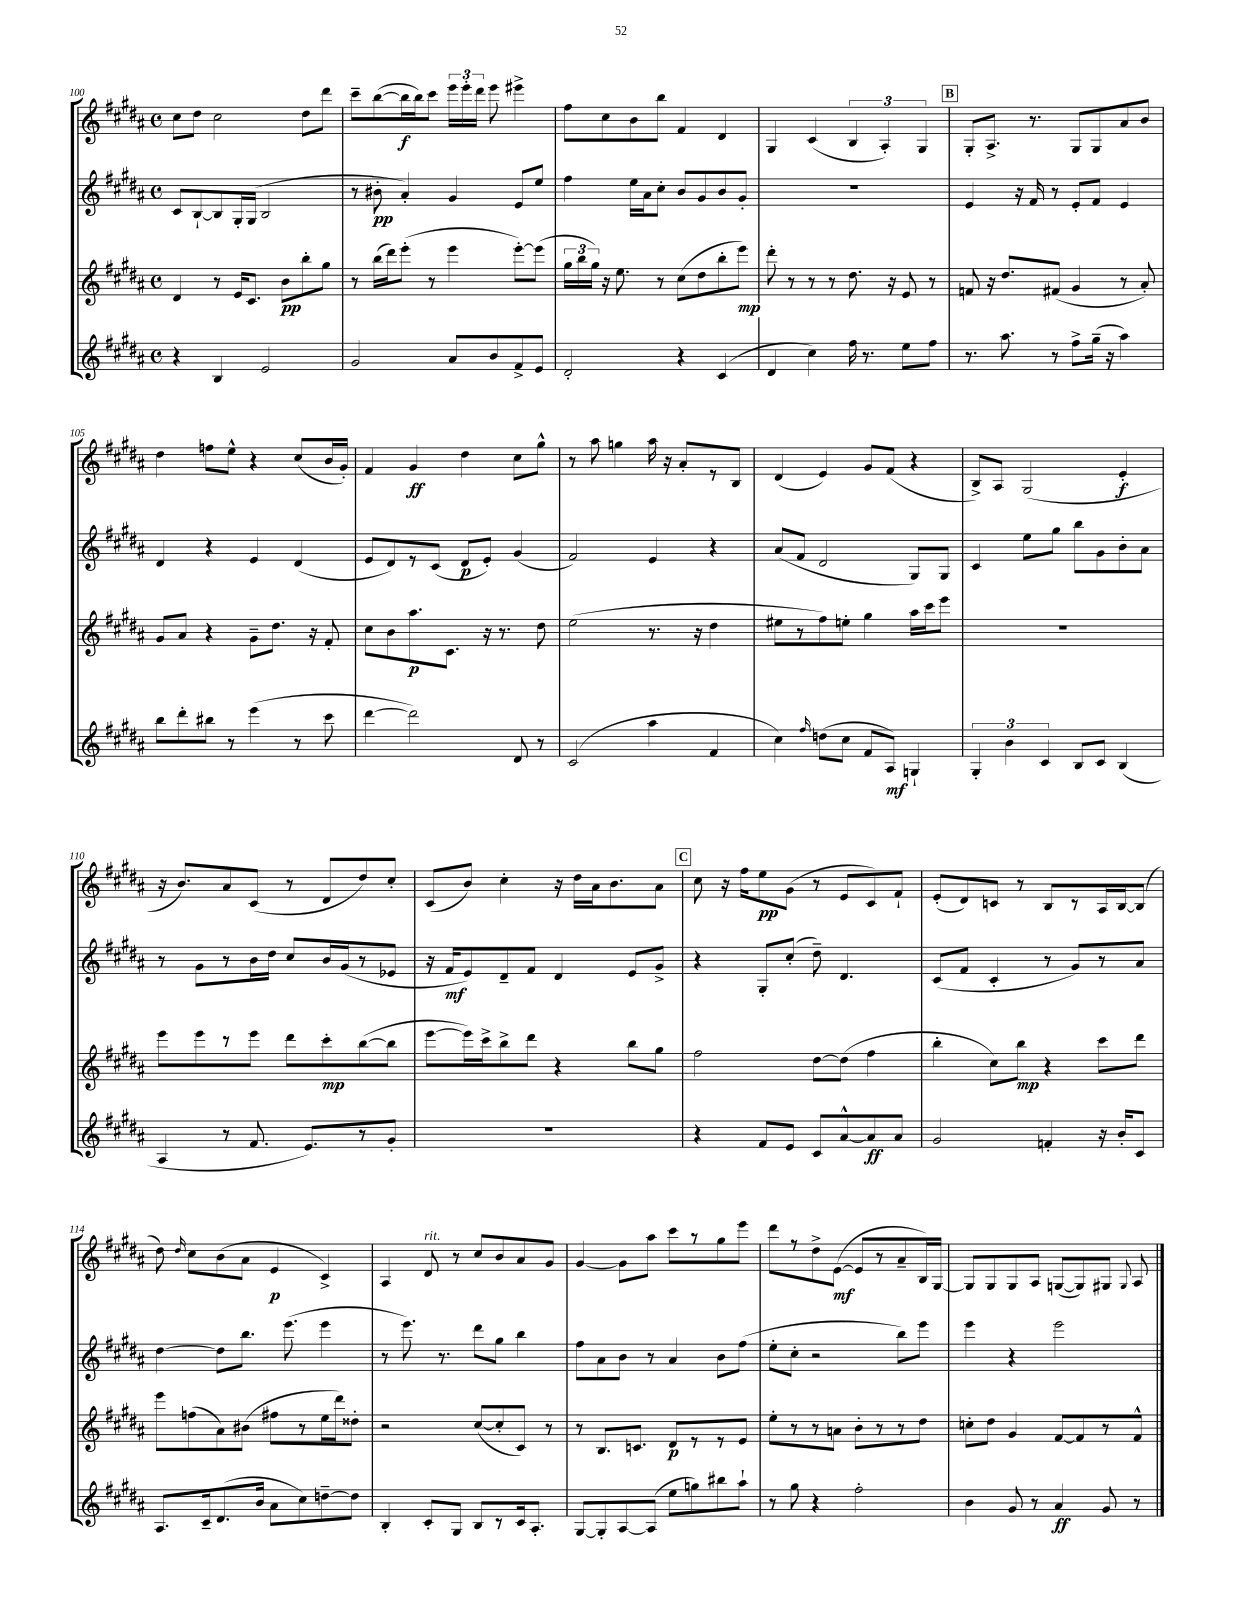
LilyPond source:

<<
\new StaffGroup <<
\new Staff = "s0" {
    \clef treble \key b \major \defaultTimeSignature \time 4/4
    \autoBeamOff cis''8[ dis''8] cis''2 dis''8[ dis'''8] |
    cis'''8[-- b''8~( b''16\f b''16) cis'''8] \tuplet 3/2 { e'''16[ e'''16-. dis'''16] } e'''8 eis'''4-> |
    fis''8[ cis''8 b'8 b''8] fis'4 dis'4 |
    gis4 cis'4( \tuplet 3/2 { b4 ais4-.) gis4 } |
    \mark \markup { \box "B" } gis8[-. ais8.]-> r8. gis8[ gis8 ais'8 b'8] |
    dis''4 f''8[ e''8]-^ r4 cis''8[( b'16 gis'16]-.) |
    fis'4 gis'4\ff dis''4 cis''8[ gis''8]-^ |
    r8 ais''8 g''4 ais''16 r16 ais'8[-. r8 b8] |
    dis'4( e'4) gis'8[ fis'8]( r4 |
    b8[->) ais8] gis2( e'4-.\f |
    r16 b'8.[) ais'8 cis'8]( r8 dis'8[ dis''8) cis''8]-. |
    cis'8[( b'8]) cis''4-. r16 dis''16[ ais'16 b'8. ais'8] |
    \mark \markup { \box "C" } cis''8 r16 fis''16[ e''8\pp gis'8]( r8 e'8[ cis'8) fis'8]-! |
    e'8[-.( dis'8) c'8] r8 b8[ r8 ais16 b16~ b8]( |
    dis''8) \grace { dis''16 } cis''8[ b'8( ais'8] e'4\p cis'4->) |
    ais4 dis'8^\markup { \italic "rit." } r8 cis''8[ b'8 ais'8 gis'8] |
    gis'4~ gis'8[ ais''8] cis'''8[ r8 gis''8 e'''8] |
    dis'''8[ r8 dis''8-> e'8]~\mf( e'8[ r8 ais'8-- b16) gis16]~ |
    gis8[ gis8 gis8 ais8] g8[~( g8) gis8] \appoggiatura { gis8 } ais8 \bar "|." |
}
\new Staff = "s1" {
    \clef treble \key b \major \defaultTimeSignature \time 4/4
    \autoBeamOff cis'8[ b8~-! b8 gis16-. gis16]( b2 |
    r8 bis'8-.\pp ais'4-.) gis'4 e'8[ e''8] |
    fis''4 e''16[ ais'16 cis''8]-. b'8[ gis'8 b'8 gis'8]-. |
    R1 |
    \mark \markup { \box "B" } e'4 r16 fis'16 r8 e'8[-. fis'8] e'4 |
    dis'4 r4 e'4 dis'4( |
    e'8[ dis'8) r8 cis'8]( dis'8[\p e'8]-.) gis'4( |
    fis'2) e'4 r4 |
    ais'8[( fis'8] dis'2 gis8[) gis8] |
    cis'4 e''8[ gis''8] b''8[ gis'8 b'8-. ais'8] |
    r8 gis'8[ r8 b'16 dis''16] cis''8[ b'16 gis'16( r8 ees'8] |
    r16 fis'16[\mf e'8) dis'8-- fis'8] dis'4 e'8[ gis'8]-> |
    \mark \markup { \box "C" } r4 gis8[-. cis''8]-.( dis''8--) dis'4. |
    cis'8[( fis'8] cis'4-. r8 gis'8[) r8 ais'8] |
    dis''4~ dis''8[ b''8.] e'''8.( e'''4 |
    r8 e'''8.) r8. dis'''8[ gis''8] b''4 |
    fis''8[ ais'8 b'8] r8 ais'4 b'8[ fis''8]( |
    e''8[-. cis''8]-. r2 b''8[) e'''8] |
    e'''4 r4 e'''2 \bar "|." |
}
\new Staff = "s2" {
    \clef treble \key b \major \defaultTimeSignature \time 4/4
    \autoBeamOff dis'4 r8 e'16[ cis'8.] b'8[\pp b''8-. gis''8] |
    r8 b''16[( dis'''16) e'''8]-.( r8 e'''4 e'''8[~-.) e'''8]( |
    \tuplet 3/2 { gis''16[ b''16 gis''16]) } r16 e''8. r8 cis''8[( dis''8 b''8-. e'''8]\mp) |
    dis'''8-. r8 r8 r8 dis''8. r16 e'8 r8 |
    \mark \markup { \box "B" } f'8 r16 dis''8.[ fis'8]( gis'4 r8 ais'8-.) |
    gis'8[ ais'8] r4 gis'8[-- dis''8.] r16 fis'8-. |
    cis''8[ b'8 ais''8.\p cis'8.] r16 r8. dis''8 |
    e''2( r8. r16 dis''4 |
    eis''8[ r8 fis''8) e''8]-. gis''4 ais''16[ cis'''16 e'''8] |
    R1 |
    e'''8[ e'''8 r8 e'''8] dis'''8[ cis'''8-.\mp b''8~( b''8] |
    e'''8[~ e'''16) cis'''16-> b''8-> dis'''8] r4 b''8[ gis''8] |
    \mark \markup { \box "C" } fis''2 dis''8[~ dis''8]( fis''4 |
    b''4-. cis''8[) b''8]\mp r4 cis'''8[ dis'''8] |
    e'''8[ f''8( ais'8) bis'8]( fis''8[ r8 e''16 dis'''16) disis''8]-. |
    r2 cis''8[~( cis''8-. cis'8]) r8 |
    r8 b8.[ c'8.] dis'8[\p r8 r8 e'8] |
    e''8[-. r8 r8 a'8] b'8[-. r8 r8 dis''8] |
    c''8[-. dis''8] gis'4 fis'8[~ fis'8 r8 fis'8]-^ \bar "|." |
}
\new Staff = "s3" {
    \clef treble \key b \major \defaultTimeSignature \time 4/4
    \autoBeamOff r4 b4 e'2 |
    gis'2 ais'8[ b'8 fis'8-> e'8] |
    dis'2-. r4 cis'4( |
    dis'4 cis''4) fis''16 r8. e''8[ fis''8] |
    \mark \markup { \box "B" } r8. ais''8. r8 fis''8[-> gis''16]--( r16 ais''4) |
    b''8[ dis'''8-. bis''8] r8 e'''4( r8 cis'''8 |
    dis'''4~ dis'''2) dis'8 r8 |
    cis'2( ais''4 fis'4 |
    cis''4) \grace { fis''16 } d''8[( cis''8] fis'8[ ais8]\mf) g4-! |
    \tuplet 3/2 { gis4-. b'4 cis'4 } b8[ cis'8] b4( |
    ais4 r8 fis'8. e'8.[) r8 gis'8]-. |
    R1 |
    \mark \markup { \box "C" } r4 fis'8[ e'8] cis'8[ ais'8~-^ ais'8\ff ais'8] |
    gis'2 f'4-. r16 b'16[-. cis'8] |
    ais8.[ cis'16-- dis'8.( b'16] ais'8[ cis''8) d''8~-- d''8] |
    b4-. cis'8[-. gis8] b8[ r8 cis'16 ais8.]-. |
    gis8[~ gis8-. ais8~ ais8]( e''8[ g''8) bis''8 ais''8]-! |
    r8 gis''8 r4 fis''2-. |
    b'4 gis'8 r8 ais'4\ff gis'8 r8 \bar "|." |
}
>>
>>
\layout { \context { \Score currentBarNumber = #100 } }
